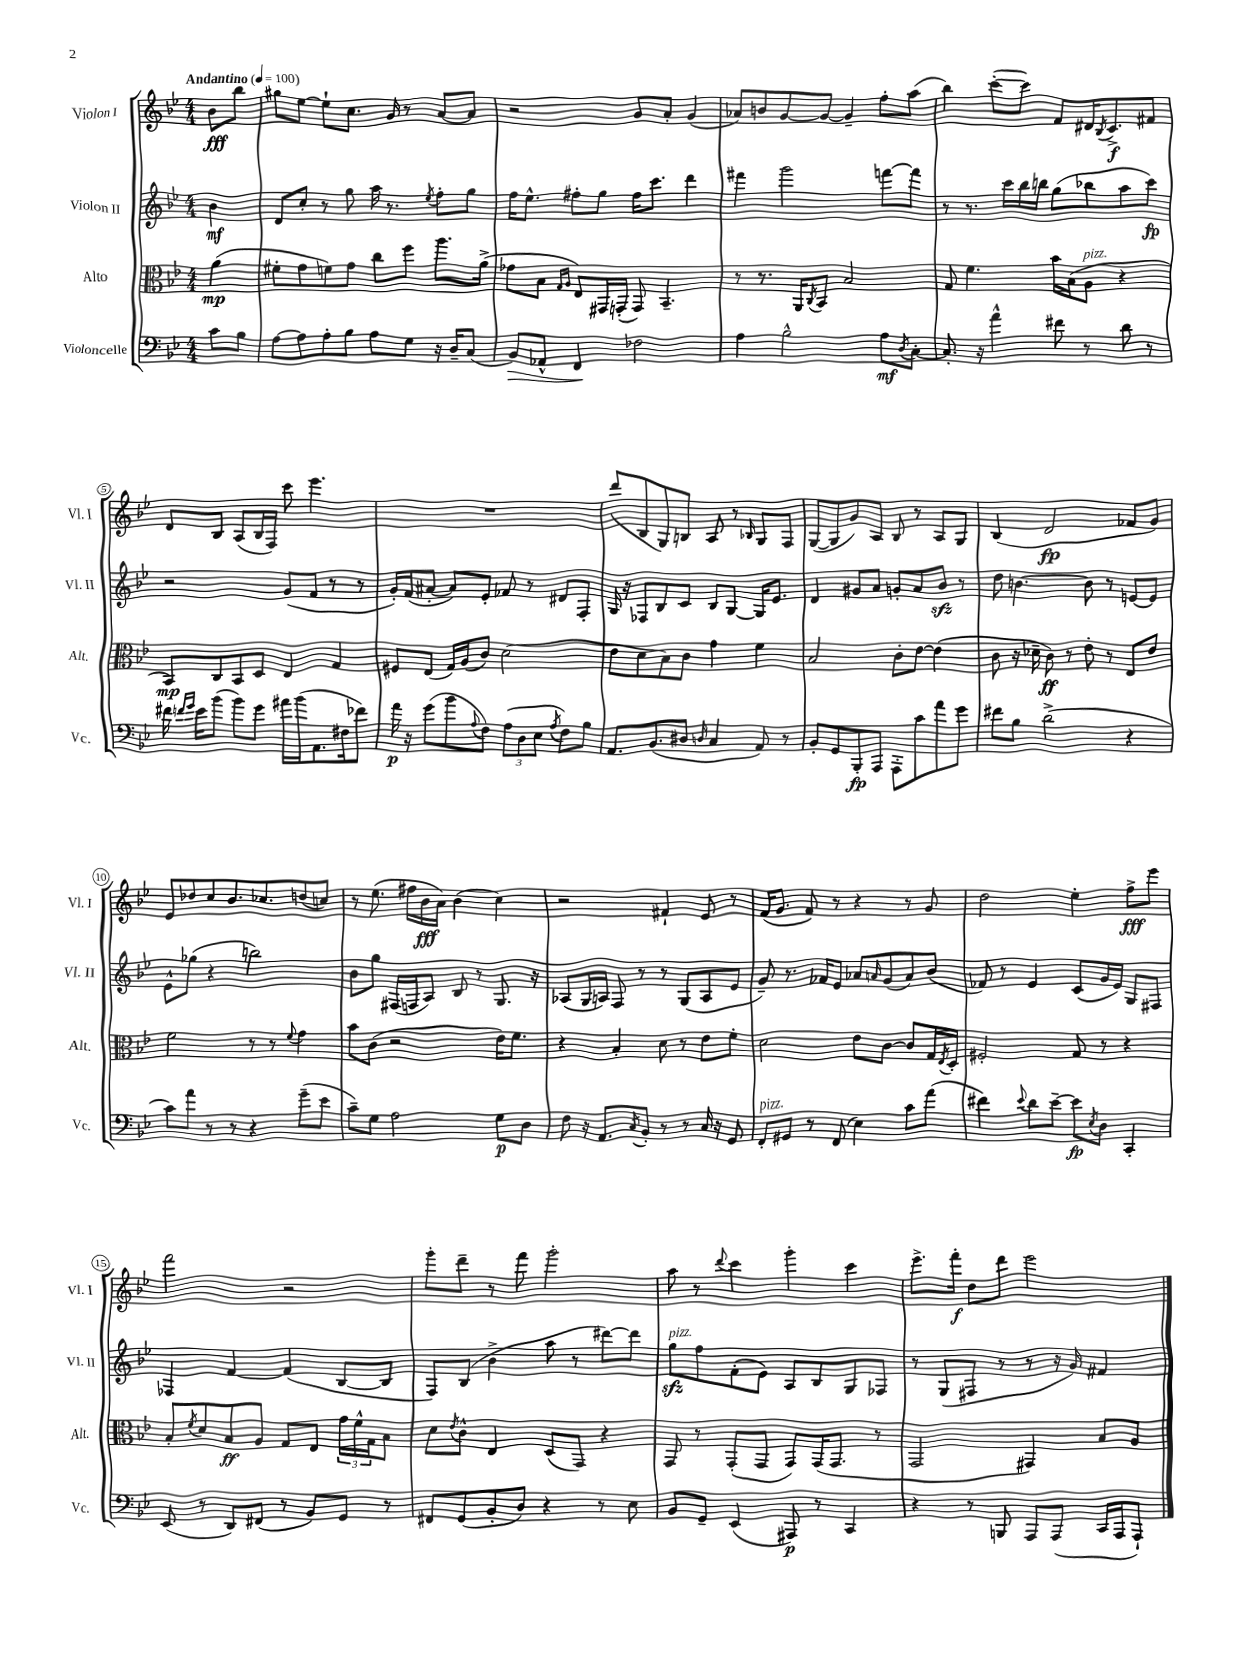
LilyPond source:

<<
\new StaffGroup <<
\new Staff = "s0" \with { instrumentName = "Violon I" shortInstrumentName = "Vl. I" } {
    \clef treble \key bes \major \numericTimeSignature \time 4/4 \partial 4 \tempo "Andantino" 4 = 100
    bes'8\fff bes''8 |
    gis''8 ees''8~ ees''8-! c''8. g'16 r8 a'8~ a'8 |
    r2 g'8 a'8-. g'4( |
    aes'8) b'8 g'8~ g'8~ g'4-- f''8-. a''8( |
    bes''4) c'''8~-.( c'''8) f'8 dis'16 \acciaccatura { bes8 } c'8.->\f fis'8 |
    d'8 bes8 a8( bes16 f16) c'''8 ees'''4. |
    R1 |
    d'''8( bes8 g8) b8 a8 r8 \grace { bes16 } g8 f8 |
    g8~( g8 g'8) a8 bes8 r8 a8 g8 |
    bes4( d'2\fp fes'8 g'8) |
    ees'8 des''8 c''8 bes'8. ces''8. d''8( c''8) |
    r8 ees''8.( fis''16 bes'16\fff a'16) bes'4( c''4) |
    r2 fis'4-! ees'8 r8 |
    f'16( g'8. f'8) r8 r4 r8 g'8 |
    d''2 ees''4-. f''8->\fff ees'''8 |
    f'''2 r2 |
    g'''8-. d'''8-- r8 f'''8 g'''2-. |
    a''8 r8 \appoggiatura { d'''8 } c'''4 g'''4-. c'''4 |
    ees'''8.-> f'''16-.\f d''8 d'''8 ees'''2 \bar "|." |
}
\new Staff = "s1" \with { instrumentName = "Violon II" shortInstrumentName = "Vl. II" } {
    \clef treble \key bes \major \numericTimeSignature \time 4/4 \partial 4
    bes'4\mf |
    d'8 c''8-. r8 g''8 a''16 r8. \acciaccatura { ees''8 } f''8-. g''8 |
    f''16 ees''8.-^ fis''8-. g''8 fis''16 c'''8. d'''4 |
    fis'''4 g'''2 f'''8~ f'''8 |
    r8 r8. c'''16 bes''16 b''16 g''8( bes''8 a''8 c'''8\fp) |
    r2 g'8( f'8 r8 r8 |
    g'16-.) f'16( ais'8~-. ais'8) ees'8-. fes'8 r8 dis'8 f8-. |
    g16 r16 fes8 bes8 c'8 bes8 g8~ g16 ees'8. |
    d'4 gis'8 a'8 g'8-. a'8 bes'8\sfz r8 |
    d''8 b'4.~ b'8 r8 e'8~ e'8 |
    ees'8-^ ges''8( r4 b''2) |
    bes'8 g''8 fis16( f16 a8) bes8 r8 g8. r16 |
    aes8( g16 a16) f8 r8 r8 g8( a8 ees'8 |
    g'8--) r8. fes'16 ees'8 aes'8 \grace { a'16 } g'8( a'8) bes'8( |
    fes'8) r8 ees'4 c'8( g'16 ees'16) g8 fis8 |
    fes4 f'4~ f'4( bes8~ bes8 |
    f8) bes8( bes'4-> a''8 r8 dis'''8~) dis'''8 |
    g''8\sfz^\markup { \italic "pizz." } f''8 f'8-.( ees'8) a8 bes8 g8 fes8 |
    r8 g8( fis8 r8 r8 r16 g'16) fis'4 \bar "|." |
}
\new Staff = "s2" \with { instrumentName = "Alto" shortInstrumentName = "Alt." } {
    \clef alto \key bes \major \numericTimeSignature \time 4/4 \partial 4
    a'4\mp( |
    fis'8-. g'8 f'8) g'8 c''8 f''8 a''8. a'16->( |
    ges'8 bes8 \grace { g16 a16 } ees8) gis,16 g,16-.( g,8) bes,4.-- |
    r8 r8. a,16 \acciaccatura { c8 } bes,8 bes2 |
    g8 f'4. bes'16 bes16( a8^\markup { \italic "pizz." } r4 |
    bes,8\mp) c8 bes,8 d8 ees4 g4 |
    fis8 ees8( g16) a16( c'8) d'2( |
    ees'8 d'8 bes8) c'8 g'4 f'4 |
    bes2 c'8-. ees'8~ ees'4( |
    c'8 r16 des'16-- c'8\ff) r8 ees'8-. r8 ees8 ees'8 |
    f'2 r8 r8 \appoggiatura { f'8 } g'4 |
    bes'8 c'8( r2 ees'16) f'8. |
    r4 bes4-. d'8 r8 ees'8 f'8-. |
    d'2 ees'8 c'8~ c'8 g16 \acciaccatura { ees8 } d16-. |
    fis2-. g8 r8 r4 |
    bes8-. \acciaccatura { f'8 } d'8 bes8\ff a8 g8 ees8 \tuplet 3/2 { g'16 f'16-^ g16 } bes8 |
    d'8 \acciaccatura { ees'8 } c'8-^ ees4 d8( g,8) r4 |
    g,8 r8 g,8-.( g,8 g,8) g,16( g,8. r8 |
    g,2 gis,4) bes8 a8 \bar "|." |
}
\new Staff = "s3" \with { instrumentName = "Violoncelle" shortInstrumentName = "Vc." } {
    \clef bass \key bes \major \numericTimeSignature \time 4/4 \partial 4
    c'8 bes8 |
    a8~ a8 a8-. bes8 a8 g8 r16 d16-- c8( |
    bes,8\>) aes,8-^ f,4\! fes2 |
    a4 bes2-^ a8\mf \acciaccatura { d8 } c8~-. |
    c8.-. r16 a'4-^ fis'8 r8 d'8 r8 |
    fis'16 \grace { f'16 g'16 } ees'16 bes'8( bes'8) g'8 ais'16 bes'16( a,8. fis16 fes'8) |
    a'16\p r16 g'8( bes'8 \appoggiatura { a8 } f8) \tuplet 3/2 { a8( d8 ees8 } \acciaccatura { a8 } f8) bes8 |
    a,8. bes,8.( dis8 \grace { d16 } c4 a,8) r8 |
    bes,8-. g,8 bes,,8-.\fp a,,8 a,,8-. c'8 a'8 g'8 |
    fis'8 bes8 d'2->( r4 |
    c'8) a'8 r8 r8 r4 g'8--( ees'8 |
    c'8--) g8 a2 g8\p d8 |
    f8 r16 a,8. \acciaccatura { c8 } bes,8-. r8 r8 c16 r16 g,8 |
    f,8-.^\markup { \italic "pizz." } gis,8 r8 f,8( ees4) c'8 a'8( |
    fis'4) \appoggiatura { ees'8 } d'8 ees'8~-- ees'8\fp \acciaccatura { ees8 } d8 c,4-. |
    ees,8( r8 d,8) fis,8( r8 bes,8) g,8 r8 |
    fis,8 g,8( bes,8-. d8) r4 r8 ees8 |
    bes,8 g,8-- ees,4( ais,,8\p) r8 c,4 |
    r4 r8 b,,8 a,,8 a,,8( c,16 a,,16 a,,8-!) \bar "|." |
}
>>
>>
\layout { \context { \Score \override BarNumber.stencil = #(make-stencil-circler 0.1 0.3 ly:text-interface::print) } }
